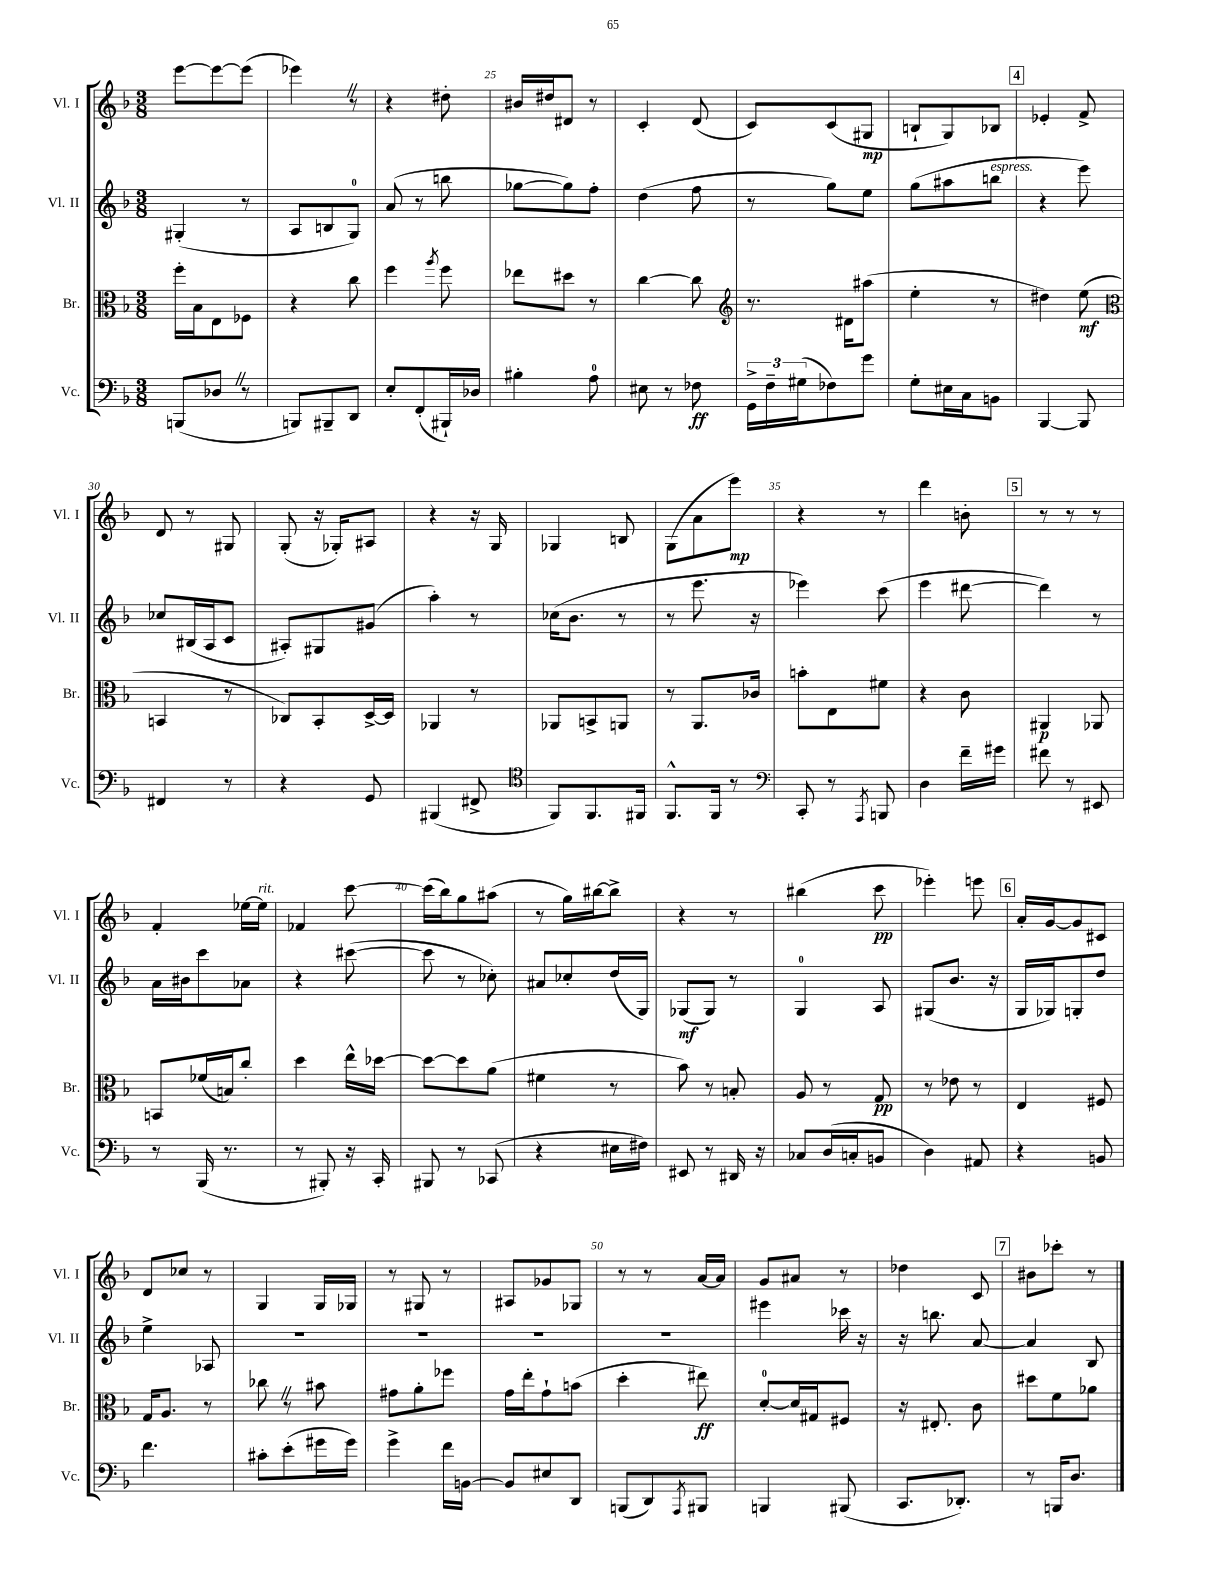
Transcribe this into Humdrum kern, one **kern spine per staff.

**kern	**dynam	**kern	**dynam	**kern	**dynam	**kern	**dynam
*part4	*part4	*part3	*part3	*part2	*part2	*part1	*part1
*staff4	*staff4	*staff3	*staff3	*staff2	*staff2	*staff1	*staff1
*I"Vc.	*	*I"Br.	*	*I"Vl. II	*	*I"Vl. I	*
*I'Vc.	*	*I'Br.	*	*I'Vl. II	*	*I'Vl. I	*
*clefF4	*	*clefC3	*	*clefG2	*	*clefG2	*
*k[b-]	*	*k[b-]	*	*k[b-]	*	*k[b-]	*
*M3/8	*	*M3/8	*	*M3/8	*	*M3/8	*
=22	=22	=22	=22	=22	=22	=22	=22
(8BBBn/L	.	16ff'\LL	.	(4G#X'/	.	[8eee\L	.
.	.	16B-\J	.	.	.	.	.
8D-XZ/J	.	8E\	.	.	.	8eee\_	.
8r	.	8F-X\J	.	8r	.	(8eee\J]	.
=23	=23	=23	=23	=23	=23	=23	=23
8BBBn/L)	.	4r	.	8A/L	.	4eee-XZ\)	.
8BBB#X~/	.	.	.	8Bn/	.	.	.
8DD/J	.	8cc\	.	8G/J)	.	8r	.
=24	=24	=24	=24	=24	=24	=24	=24
8E'/L	.	4ff\	.	(8a/	.	4r	.
(8FF'/	.	.	.	8r	.	.	.
.	.	8qaa/	.	.	.	.	.
16BBB#X`/L)	.	8ff\	.	8bbn\	.	8dd#X'\	.
16D-X/JJ	.	.	.	.	.	.	.
=25	=25	=25	=25	=25	=25	=25	=25
4B#X'\	.	8ee-X\L	.	[8gg-X\L	.	16b#X/LL	.
.	.	.	.	.	.	16dd#X/J	.
.	.	8dd#X\J	.	8gg-\])	.	8d#X/J	.
8A\	.	8r	.	8ff'\J	.	8r	.
=26	=26	=26	=26	=26	=26	=26	=26
8E#X\	.	[4cc\	.	(4dd\	.	4c'/	.
8r	.	.	.	.	.	.	.
8F-X\	ff	8cc\]	.	8ff\	.	(8d/	.
=27	=27	=27	=27	=27	=27	=27	=27
*	*	*clefG2	*	*	*	*	*
24GG^\LL	.	8.r	.	8r	.	8c/L)	.
24F~\	.	.	.	.	.	.	.
(24G#X\J	.	.	.	.	.	.	.
8F-X\)	.	.	.	8gg\L)	.	(8c/	.
.	.	16d#X\KL	.	.	.	.	.
8g\J	.	(8aa#X\J	.	8ee\J	.	8G#X/J	mp
=28	=28	=28	=28	=28	=28	=28	=28
8G'\L	.	4ee'\	.	(8gg\L	.	8Bn`/L	.
16E#X\L	.	.	.	8aa#X\	.	8G/)	.
16C\J	.	.	.	.	.	.	.
!	!	!	!	!LO:TX:a:i:t=espress.	!	!	!
8BBn\J	.	8r	.	8bbn\J	.	8B-X/J	.
!!LO:REH:place=s1:t=4
=29	=29	=29	=29	=29	=29	=29	=29
[4BBB-/	.	4dd#X\)	.	4r	.	4e-X'/	.
8BBB-/]	.	(8ee\	mf	8eee\)	.	8f^/	.
!!LO:LB:g=z
=30	=30	=30	=30	=30	=30	=30	=30
*	*	*clefC3	*	*	*	*	*
4FF#X/	.	4BBn/	.	8cc-X/L	.	8d/	.
.	.	.	.	(16B#X/L	.	8r	.
.	.	.	.	16A/J	.	.	.
8r	.	8r	.	8c/J	.	8G#X/	.
=31	=31	=31	=31	=31	=31	=31	=31
4r	.	8C-X/L)	.	8A#X'/L)	.	(8G'/	.
.	.	8BB-'/	.	8G#X/	.	16r	.
.	.	.	.	.	.	16G-X'/KL)	.
8GG/	.	[16D^/L	.	(8g#X/J	.	8A#X/J	.
.	.	16D/JJ]	.	.	.	.	.
=32	=32	=32	=32	=32	=32	=32	=32
(4BBB#X/	.	4AA-X/	.	4aa'\)	.	4r	.
8FF#X^/	.	8r	.	8r	.	16r	.
.	.	.	.	.	.	16G/	.
=33	=33	=33	=33	=33	=33	=33	=33
*clefC4	*	*	*	*	*	*	*
8FF/L)	.	8AA-X/L	.	(16cc-X\KL	.	4G-X/	.
.	.	.	.	8.b-\J	.	.	.
8.FF/	.	8BBn^/	.	.	.	.	.
.	.	8AAn/J	.	8r	.	8Bn/	.
16FF#X/Jk	.	.	.	.	.	.	.
=34	=34	=34	=34	=34	=34	=34	=34
8.FF^^/L	.	8r	.	8r	.	(8G\L	.
.	.	8.AA/L	.	8.eee\	.	8a\	.
16FF/Jk	.	.	.	.	.	.	.
8r	.	.	.	.	.	8eee\J)	mp
.	.	16c-X/Jk	.	16r	.	.	.
=35	=35	=35	=35	=35	=35	=35	=35
*clefF4	*	*	*	*	*	*	*
8CC'/	.	8bn'\L	.	4eee-X\)	.	4r	.
8r	.	8E\	.	.	.	.	.
8qAAA/	.	.	.	.	.	.	.
8BBBn/	.	8f#X\J	.	(8ccc\	.	8r	.
=36	=36	=36	=36	=36	=36	=36	=36
4D\	.	4r	.	4eee\	.	4ddd\	.
16f~\LL	.	8c\	.	[8ddd#X\	.	8bn'\	.
16g#X\JJ	.	.	.	.	.	.	.
!!LO:REH:place=s1:t=5
=37	=37	=37	=37	=37	=37	=37	=37
8f#X\	.	4AA#X/	p	4ddd#\])	.	8r	.
8r	.	.	.	.	.	8r	.
8EE#X/	.	8AA-X/	.	8r	.	8r	.
!!LO:LB:g=z
=38	=38	=38	=38	=38	=38	=38	=38
8r	.	8BBn/L	.	16a\LL	.	4f'/	.
.	.	.	.	16b#X\J	.	.	.
(16BBB-/	.	(16f-X/L	.	8ccc\	.	.	.
8.r	.	16Bn/J)	.	.	.	.	.
.	.	8cc'/J	.	8a-X\J	.	[16ee-X\LL	.
!	!	!	!	!	!	!LO:TX:a:i:t=rit.	!
.	.	.	.	.	.	16ee-\JJ]	.
=39	=39	=39	=39	=39	=39	=39	=39
8r	.	4dd\	.	4r	.	4f-X/	.
8BBB#X'/)	.	.	.	.	.	.	.
16r	.	16ee^^\LL	.	([8ccc#X\	.	[8ccc\	.
16CC'/	.	[16dd-X\JJ	.	.	.	.	.
=40	=40	=40	=40	=40	=40	=40	=40
8BBB#X/	.	8dd-\L_	.	8ccc#\]	.	(16ccc\LL]	.
.	.	.	.	.	.	16bb-\J)	.
8r	.	8dd-\]	.	8r	.	8gg\	.
(8CC-X/	.	(8a\J	.	8cc-X'\)	.	(8aa#X\J	.
=41	=41	=41	=41	=41	=41	=41	=41
4r	.	4f#X\	.	8a#X/L	.	8r	.
.	.	.	.	8cc-X'/	.	16gg\LL)	.
.	.	.	.	.	.	[16bb#X\J	.
16E#X\LL	.	8r	.	(16dd/L	.	8bb#^\J]	.
16F#X\JJ)	.	.	.	16G/JJ)	.	.	.
=42	=42	=42	=42	=42	=42	=42	=42
8EE#X/	.	8b-\)	.	(8G-X/L	mf	4r	.
8r	.	8r	.	8G-/J)	.	.	.
16DD#X/	.	8Bn'/	.	8r	.	8r	.
16r	.	.	.	.	.	.	.
=43	=43	=43	=43	=43	=43	=43	=43
8C-X/L	.	8A/	.	4G/	.	(4bb#X\	.
(16D/L	.	8r	.	.	.	.	.
16Cn'/J	.	.	.	.	.	.	.
8BBn/J	.	8G/	pp	8A/	.	8ccc\	pp
=44	=44	=44	=44	=44	=44	=44	=44
4D\)	.	8r	.	(8G#X/L	.	4eee-X'\)	.
.	.	8e-X\	.	8.b-/J	.	.	.
8AA#X/	.	8r	.	.	.	8eeen\	.
.	.	.	.	16r	.	.	.
!!LO:REH:place=s1:t=6
=45	=45	=45	=45	=45	=45	=45	=45
4r	.	4E/	.	16G/LL	.	16a'/LL	.
.	.	.	.	16G-X/J)	.	[16g/J	.
.	.	.	.	8Gn'/	.	8g/]	.
8BBn/	.	8F#X/	.	8dd/J	.	8c#X/J	.
!!LO:LB:g=z
=46	=46	=46	=46	=46	=46	=46	=46
4.f\	.	16G/KL	.	4ee^\	.	8d/L	.
.	.	8.A/J	.	.	.	.	.
.	.	.	.	.	.	8cc-X/J	.
.	.	8r	.	8A-X/	.	8r	.
=47	=47	=47	=47	=47	=47	=47	=47
8c#X'\L	.	8cc-XZ\	.	4.r	.	4G/	.
(8e'\	.	8r	.	.	.	.	.
16g#X\L	.	8b#X\	.	.	.	16G/LL	.
16g#\JJ)	.	.	.	.	.	16G-X/JJ	.
=48	=48	=48	=48	=48	=48	=48	=48
4g^\	.	8g#X\L	.	4.r	.	8r	.
.	.	8a'\	.	.	.	8G#X/	.
16f\LL	.	8ff-X\J	.	.	.	8r	.
[16BBn\JJ	.	.	.	.	.	.	.
=49	=49	=49	=49	=49	=49	=49	=49
8BB/L]	.	16g\LL	.	4.r	.	8A#X/L	.
.	.	16ee'\J	.	.	.	.	.
8E#X/	.	8g`\	.	.	.	8g-X/	.
8DD/J	.	(8bn\J	.	.	.	8G-X/J	.
=50	=50	=50	=50	=50	=50	=50	=50
(8BBBn/L	.	4dd'\	.	4.r	.	8r	.
8DD/)	.	.	.	.	.	8r	.
8qAAA/	.	.	.	.	.	.	.
8BBB#X/J	.	8ee#X\)	ff	.	.	[16a/LL	.
.	.	.	.	.	.	16a/JJ]	.
=51	=51	=51	=51	=51	=51	=51	=51
4BBBn/	.	[8d'/L	.	4eee#X\	.	8g/L	.
.	.	16d/L]	.	.	.	8a#X/J	.
.	.	16G#X/J	.	.	.	.	.
(8BBB#X/	.	8F#X/J	.	16ccc-X\	.	8r	.
.	.	.	.	16r	.	.	.
=52	=52	=52	=52	=52	=52	=52	=52
8.CC/L	.	16r	.	16r	.	4dd-X\	.
.	.	8.E#X'/	.	8.bbn\	.	.	.
8.DD-X'/J)	.	.	.	.	.	.	.
.	.	8c\	.	[8a/	.	8c/	.
!!LO:REH:place=s1:t=7
=53	=53	=53	=53	=53	=53	=53	=53
8r	.	8dd#X\L	.	4a/]	.	8b#X\L	.
16BBBn/KL	.	8f\	.	.	.	8ccc-X'\J	.
8.D/J	.	.	.	.	.	.	.
.	.	8a-X\J	.	8B-/	.	8r	.
==	==	==	==	==	==	==	==
*-	*-	*-	*-	*-	*-	*-	*-
